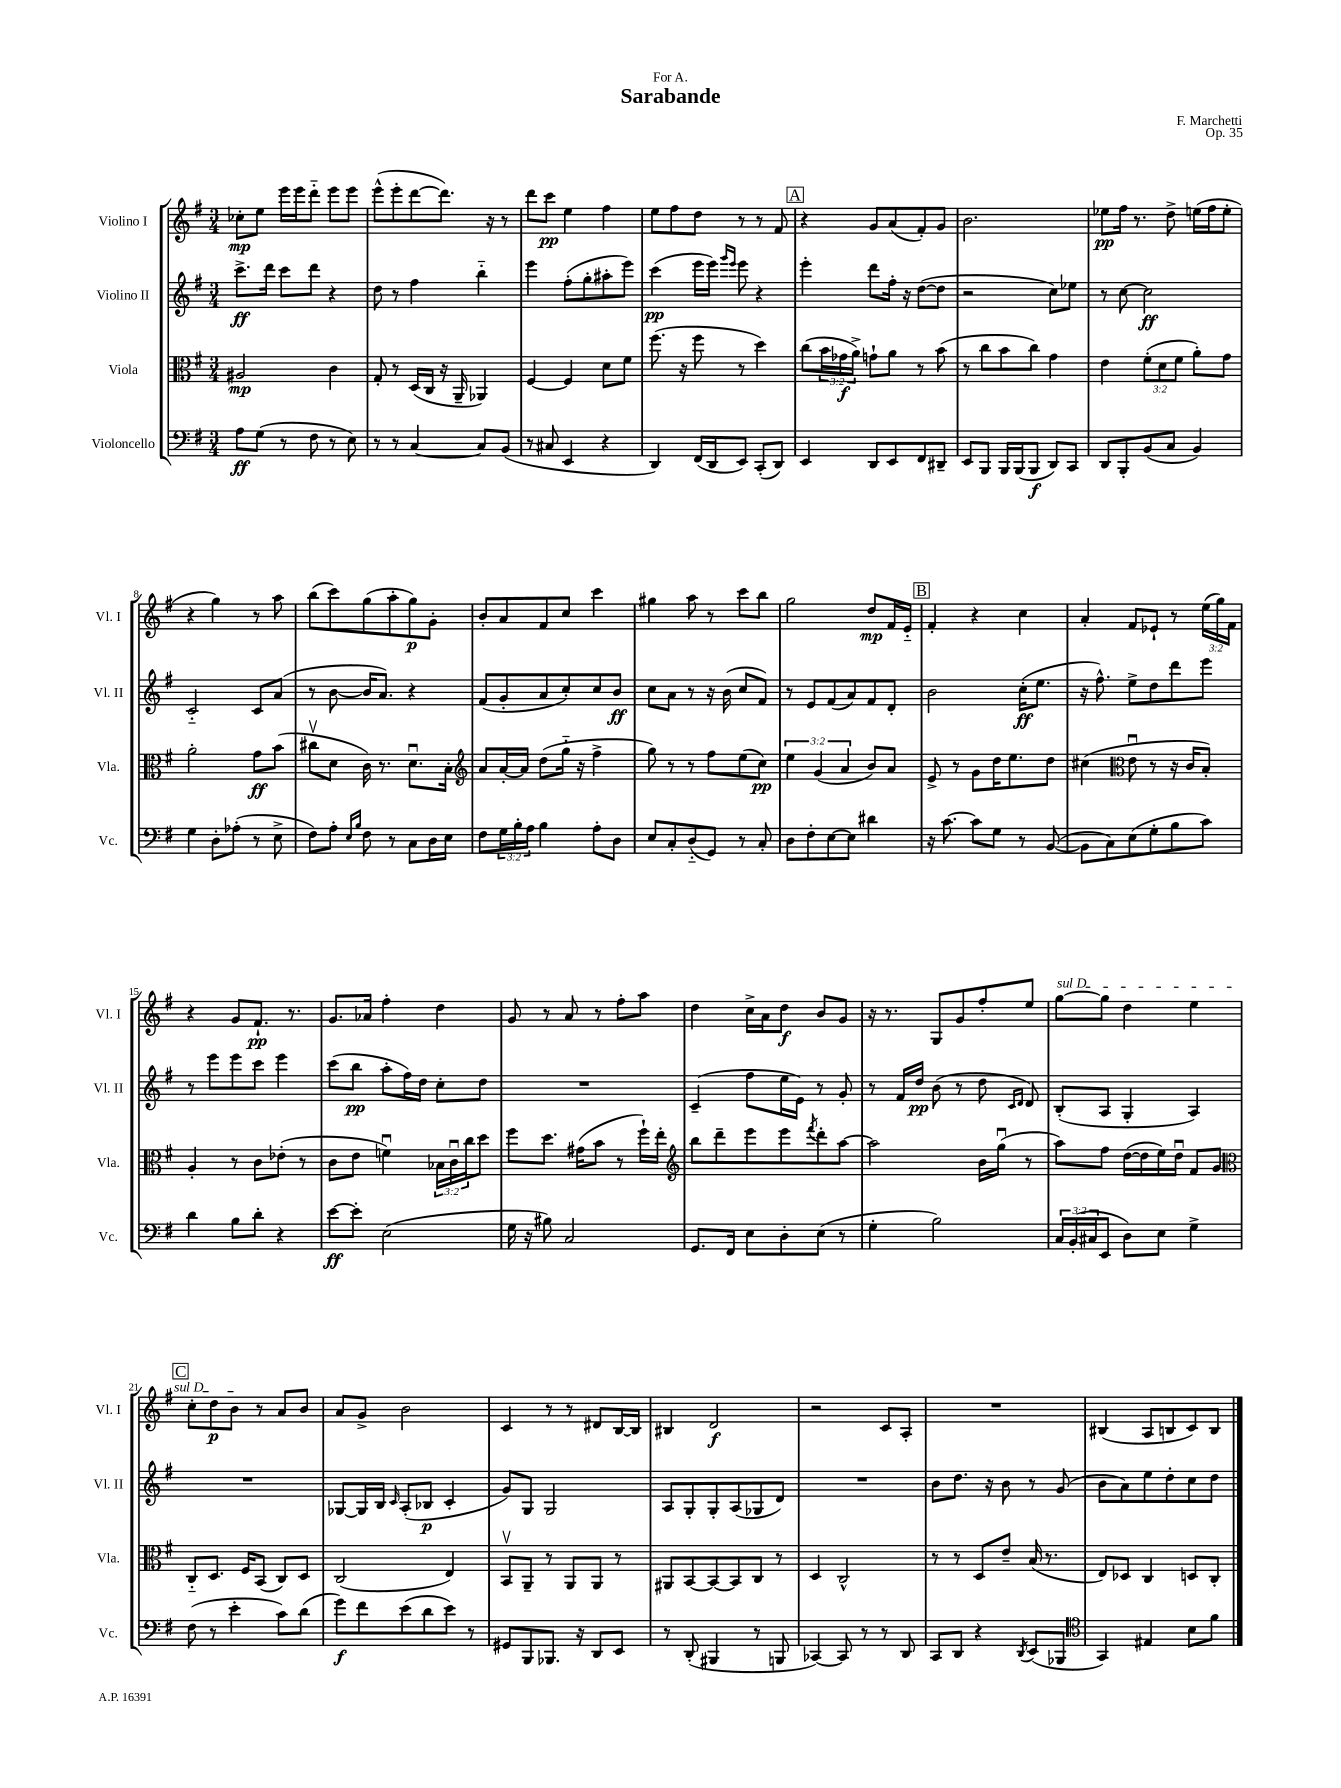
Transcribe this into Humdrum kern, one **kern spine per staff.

**kern	**kern	**kern	**kern
*staff4	*staff3	*staff2	*staff1
*clefF4	*clefC3	*clefG2	*clefG2
*k[f#]	*k[f#]	*k[f#]	*k[f#]
*M3/4	*M3/4	*M3/4	*M3/4
8A	2A#	8.ccc^	8cc-'
(8G	.	.	8ee
.	.	16ddd	.
8r	.	8ccc	16eee
.	.	.	16eee
8F#	.	8ddd	8ddd'~
8r	4c	4r	8eee
8E)	.	.	8eee
=	=	=	=
8r	8G'	8dd	(8eee^^
8r	8r	8r	8eee'
[4C	(16D	4ff#	[8ddd
.	16C	.	.
.	16r	.	8.ddd])
.	16AA~	.	.
8C]	4AA-)	4bb'~	.
.	.	.	16r
(8BB	.	.	8r
=	=	=	=
8r	[4F#	4eee	8ddd
8C#	.	.	8ccc
4EE	4F#]	(8ff#'	4ee
.	.	8gg'	.
4r	8d	8aa#'	4ff#
.	8f#	8eee)	.
=	=	=	=
4DD)	(8.ff#	(4ccc	8ee
.	.	.	8ff#
.	16r	.	.
(16FF#	8ff#	16eee	8dd
16DD	.	16eee)	.
.	.	16qqggg	.
.	.	16qqeee	.
8EE)	8r	8eee	8r
(8CC'	4dd)	4r	8r
8DD)	.	.	8f#
=	=	=	=
4EE	(8cc	4eee'	4r
.	24b	.	.
.	24g-	.	.
.	24a^)	.	.
8DD	8g`	8ddd	8g
8EE	8a	16ff#'	(8a
.	.	16r	.
8FF#	8r	([8dd	8f#')
8DD#~	(8b	8dd]	8g
=	=	=	=
8EE	8r	2r	2.b
8BBB	8cc	.	.
16BBB	8b	.	.
(16BBB	.	.	.
8BBB	8cc)	.	.
8DD)	4g	8cc)	.
8CC	.	8ee-	.
=	=	=	=
8DD	4e	8r	8ee-
8BBB'	.	[8cc	16ff#
.	.	.	8.r
(8BB	(12f#'	2cc]	.
.	12d	.	.
8C	.	.	8dd^
.	12f#	.	.
4BB)	8a')	.	(16ee
.	.	.	16ff#
.	8g	.	8ee'
=	=	=	=
4G	2a'	2c'~	4r
8D'	.	.	4gg)
(8A-'	.	.	.
8r	8g	8c	8r
8E^	(8b	(8a	8aa
=	=	=	=
8F#)	8cc#v	8r	(8bb
8A'	8d	[8b	8ccc)
16qqE	.	.	.
16qqB	.	.	.
8F#	16c)	16b]	(8gg
.	8.r	8.a)	.
8r	.	.	8aa'
8C	8.du	4r	8gg)
16D	.	.	8g'
16E	16B'	.	.
=	=	=	=
*	*clefG2	*	*
8F#	8a	(8f#	8b'
24G	[16a'	8g'	8a
24B'	.	.	.
.	16a]	.	.
24A	.	.	.
4B	(8dd	8a	8f#
.	16gg'~	8cc')	8cc
.	16r	.	.
8A'	4ff#^	8cc	4ccc
8D	.	8b	.
=	=	=	=
8E	8gg)	8cc	4gg#
8C'	8r	8a	.
(8D'~	8r	8r	8aa
8GG)	8ff#	16r	8r
.	.	(16b	.
8r	(8ee	8cc	8ccc
8C'	8cc)	8f#)	8bb
=	=	=	=
8D	6ee	8r	2gg
8F#'	.	8e	.
.	(6g	.	.
[8E	.	(8f#	.
.	6a	.	.
8E]	.	8a)	.
4d#	8b)	8f#	8dd
.	8a	8d'	16f#
.	.	.	16e'~
=	=	=	=
16r	8e^	2b	4f#'
[8.c	.	.	.
.	8r	.	.
8c]	8g	.	4r
8G	16dd	.	.
.	8.ee	.	.
8r	.	(16cc'	4cc
.	.	8.ee	.
([8BB	8dd	.	.
=	=	=	=
8BB]	(4cc#	16r	4a'
.	.	8.ff#^^)	.
8C)	.	.	.
*	*clefC3	*	*
(8E	8eu	8ee^	8f#
8G'	8r	8dd	8e-`
8B	16r	8ddd	8r
.	16c	.	.
8c)	8B')	8eee	(24ee
.	.	.	24gg)
.	.	.	24f#
=	=	=	=
4d	4A'	8r	4r
.	.	8eee	.
8B	8r	8eee	8g
8d'	8c	8ccc	8.f#`
4r	(8e-'	4eee	.
.	.	.	8.r
.	8r	.	.
=	=	=	=
[8e	8c	(8ccc	8.g
8e']	8e	8bb	.
.	.	.	16a-
(2E	4fu)	8aa'	4ff#'
.	.	16ff#)	.
.	.	16dd	.
.	24B-	8cc'	4dd
.	24cu	.	.
.	24cc	.	.
.	8dd	8dd	.
=	=	=	=
16G	8ff#	2.r	8g
16r	.	.	.
8B#)	8.dd	.	8r
2C	.	.	8a
.	(16g#	.	.
.	8b	.	8r
.	8r	.	8ff#'
.	16ff#`)	.	8aa
.	16ee'	.	.
=	=	=	=
*	*clefG2	*	*
8.GG	8bb	(4c~	4dd
.	8ddd~	.	.
16FF#	.	.	.
8E	8eee	8ff#	16cc^
.	.	.	16a
8D'	8eee	16ee	8dd
.	.	16e)	.
.	8qfff#	.	.
(8E	8ddd'	8r	8b
8r	[8aa	8g'	8g
=	=	=	=
4G'	2aa]	8r	16r
.	.	.	8.r
.	.	16f#	.
.	.	16dd	.
2B)	.	(8b	8G
.	.	8r	8g
.	16b	8dd	8ff#'
.	(16ggu	.	.
.	.	16qqc	.
.	.	16qqd	.
.	8r	8d)	8ee
=	=	=	=
24C	8aa)	(8B'	[8gg
(24BB'	.	.	.
24C#	.	.	.
8EE	8ff#	8A	8gg]
8D)	([16dd	4G'	4dd
.	16dd]	.	.
8E	16ee)	.	.
.	16ddu	.	.
4G^	8f#	4A)	4ee
.	8g	.	.
=	=	=	=
*	*clefC3	*	*
(8F#	8C'~	2.r	8cc'
8r	8.D	.	8dd
4e'	.	.	8b
.	16F#	.	.
.	(8BB	.	8r
8c)	8C)	.	8a
(8d	8D	.	8b
=	=	=	=
8g)	(2C	[8G-	8a
8f#	.	16G-]	8g^
.	.	16B	.
.	.	16qqc	.
(8e	.	(8A'	2b
8d	.	8B-	.
8e)	4E)	4c'	.
8r	.	.	.
=	=	=	=
8GG#	8BBv	8g)	4c
8BBB	8AA~	8G	.
8.BBB-	8r	2G	8r
.	8AA	.	8r
16r	.	.	.
8DD	8AA	.	8d#
8EE	8r	.	[16B
.	.	.	16B]
=	=	=	=
8r	8AA#	8A	4B#
(8DD'	[8BB	8G'	.
4BBB#	8BB_	8G'	2d
.	8BB]	(8A	.
8r	8C	8G-	.
8BBB	8r	8d)	.
=	=	=	=
[4CC-)	4D	2.r	2r
8CC-]	2C^^	.	.
8r	.	.	.
8r	.	.	8c
8DD	.	.	8A'
=	=	=	=
8CC	8r	8b	2.r
8DD	8r	8.dd	.
4r	8D	.	.
.	.	16r	.
.	8e~	8b	.
8qDD	.	.	.
(8EE	(16B	8r	.
.	8.r	.	.
8BBB-	.	(8g	.
=	=	=	=
*clefC4	*	*	*
4GG)	8E)	8b	(4B#
.	8D-	8a)	.
4E#	4C	8ee	8A
.	.	8dd'	8B
8B	8D	8cc	8c)
8f#	8C'	8dd	8B
==	==	==	==
*-	*-	*-	*-
